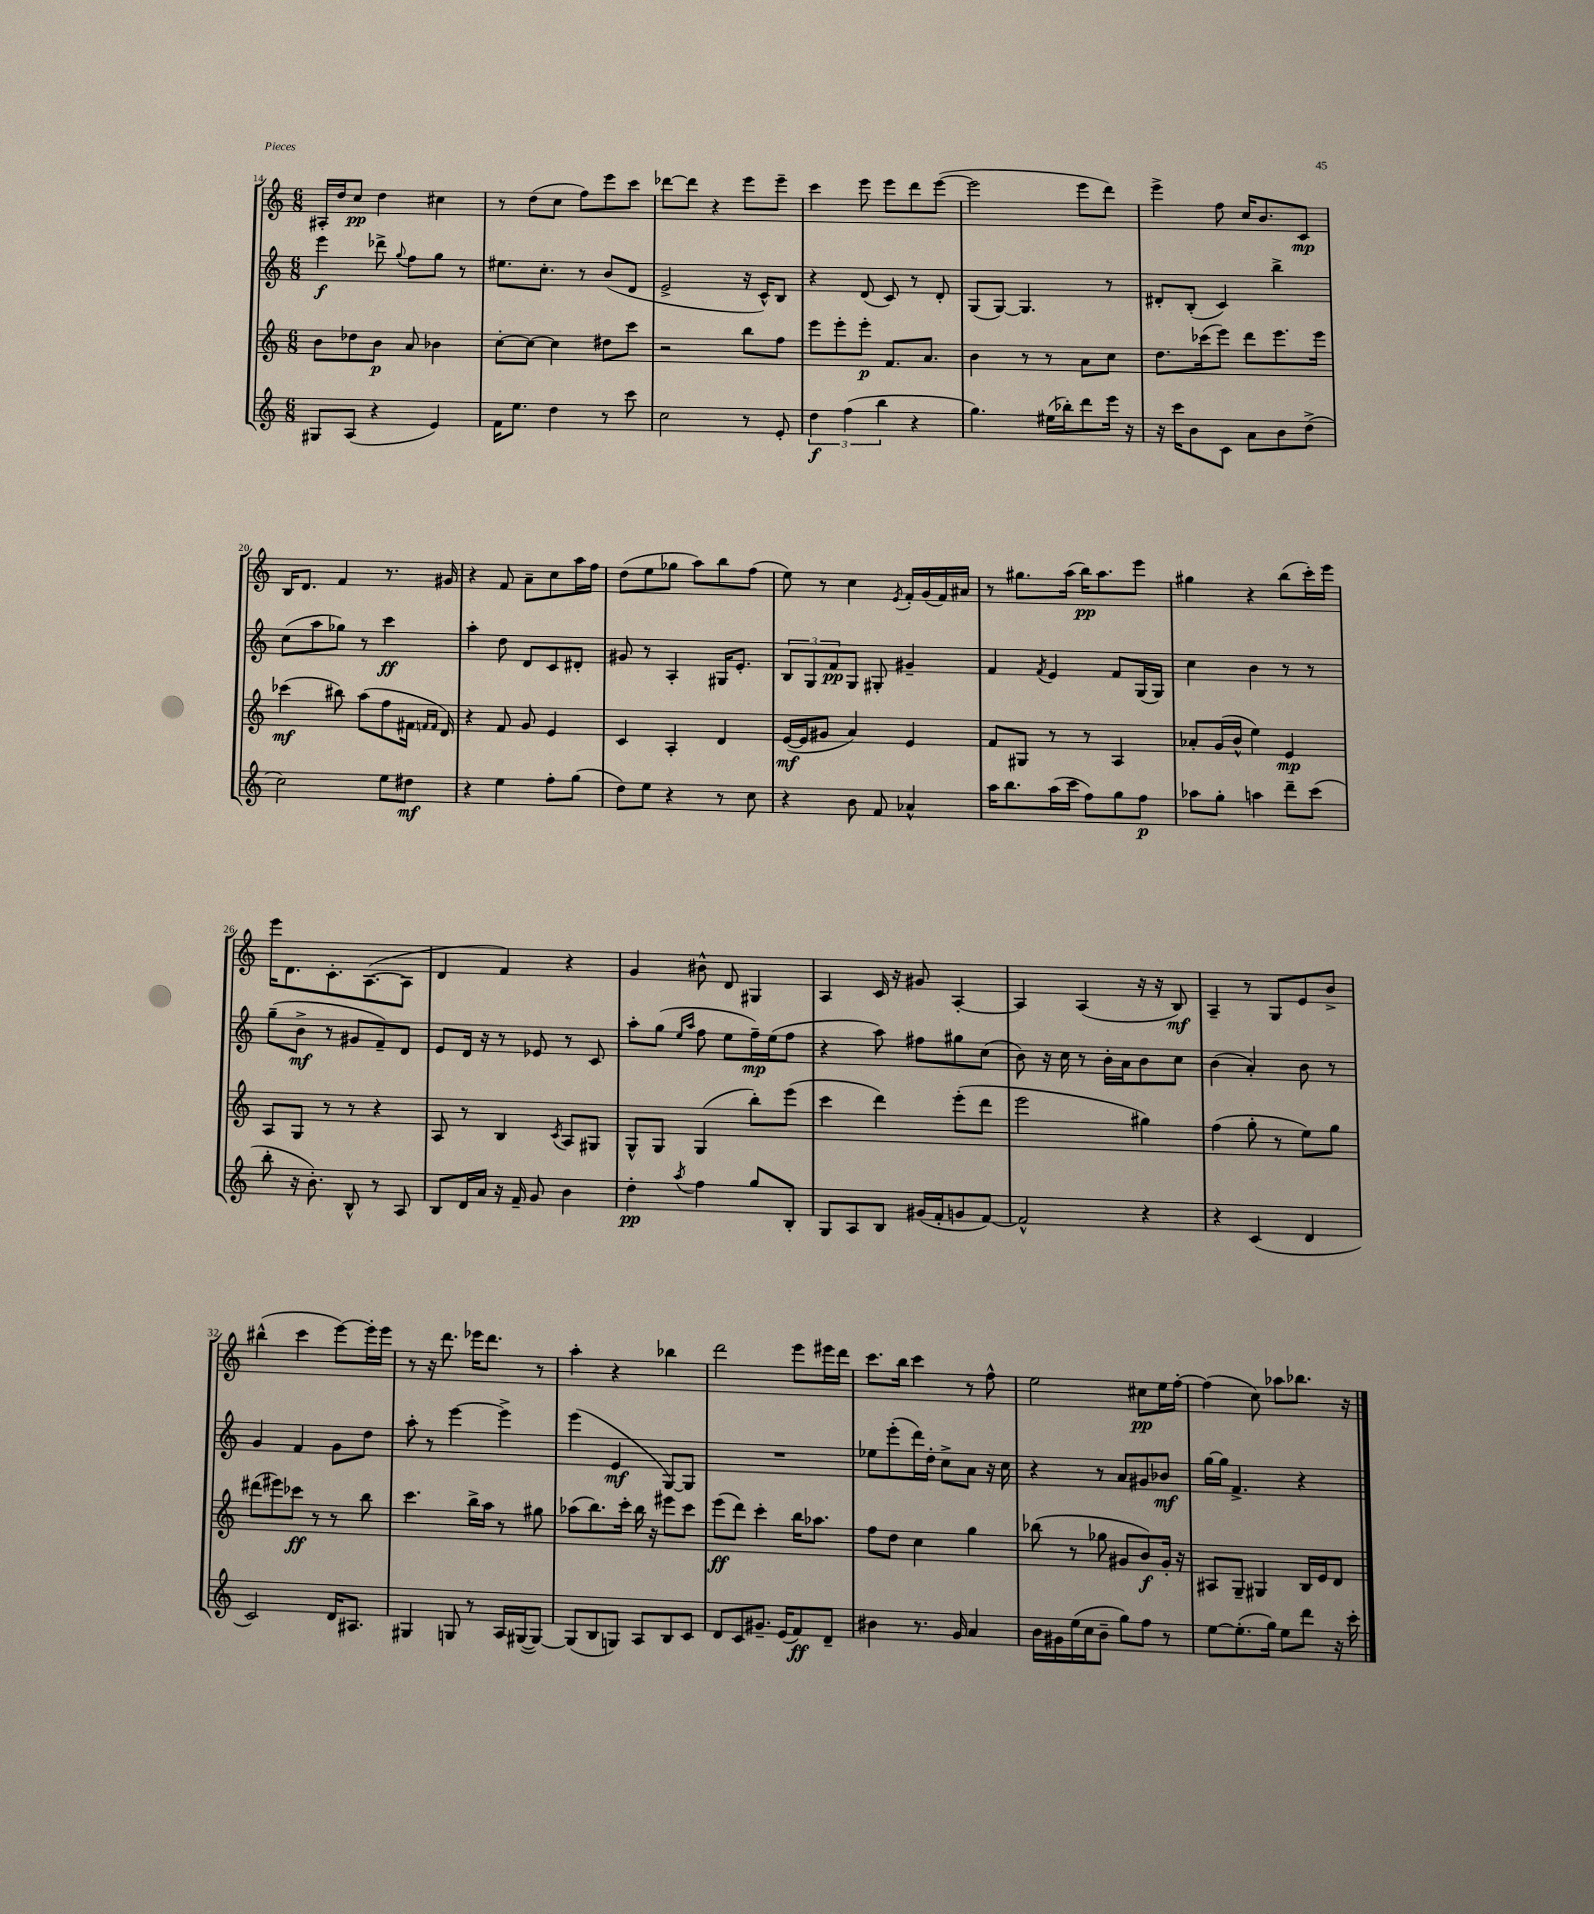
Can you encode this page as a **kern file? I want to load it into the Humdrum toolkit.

**kern	**dynam	**kern	**dynam	**kern	**dynam	**kern	**dynam
*part4	*part4	*part3	*part3	*part2	*part2	*part1	*part1
*staff4	*staff4	*staff3	*staff3	*staff2	*staff2	*staff1	*staff1
*clefG2	*	*clefG2	*	*clefG2	*	*clefG2	*
*k[]	*	*k[]	*	*k[]	*	*k[]	*
*M6/8	*	*M6/8	*	*M6/8	*	*M6/8	*
=14	=14	=14	=14	=14	=14	=14	=14
8G#X/L	.	8b\L	.	4eee\	f	16A#X'/LL	.
.	.	.	.	.	.	16dd/J	.
(8A/J	.	8dd-X\	.	.	.	8cc/J	pp
4r	.	8b\J	p	8ddd-X^\	.	4dd\	.
.	.	.	.	8qqgg/	.	.	.
.	.	8a/	.	8ff\L	.	.	.
4e/)	.	4b-X\	.	8gg\J	.	4cc#X\	.
.	.	.	.	8r	.	.	.
=15	=15	=15	=15	=15	=15	=15	=15
16f\KL	.	[8cc'\L	.	8.ee#X\L	.	8r	.
8.ee\J	.	.	.	.	.	.	.
.	.	8cc\J_	.	.	.	(8dd\L	.
.	.	.	.	8.cc'\J	.	.	.
4dd\	.	4cc\]	.	.	.	8cc\J	.
.	.	.	.	8r	.	8ff\L)	.
8r	.	8dd#X\L	.	(8b/L	.	8eee\	.
8ccc\	.	8ccc\J	.	8d/J	.	8ccc\J	.
=16	=16	=16	=16	=16	=16	=16	=16
2cc\	.	2r	.	2e^/	.	[8ddd-X\L	.
.	.	.	.	.	.	8ddd-\J]	.
.	.	.	.	.	.	4r	.
8r	.	8bb\L	.	16r	.	8eee\L	.
.	.	.	.	16c^^/KL)	.	.	.
8e'/	.	8ff\J	.	8B/J	.	8eee~\J	.
=17	=17	=17	=17	=17	=17	=17	=17
6dd\	f	8eee\L	.	4r	.	4ccc\	.
.	.	8eee'\	.	.	.	.	.
(6ff\	.	.	.	.	.	.	.
.	.	8eee'\J	p	(8d/	.	8eee\	.
6bb\	.	.	.	.	.	.	.
.	.	8.f/L	.	8c/)	.	8eee\L	.
4r	.	.	.	8r	.	8ddd\	.
.	.	8.a/J	.	.	.	.	.
.	.	.	.	8d'/	.	([8eee\J	.
=18	=18	=18	=18	=18	=18	=18	=18
4.gg\)	.	4b\	.	(8G/L	.	2eee\]	.
.	.	.	.	[8G/J)	.	.	.
.	.	8r	.	4.G/]	.	.	.
(16ee#X\LL	.	8r	.	.	.	.	.
16bb-X'\J)	.	.	.	.	.	.	.
8ddd\	.	8a\L	.	.	.	8eee\L	.
16eee\Jk	.	8cc\J	.	8r	.	8ddd\J)	.
16r	.	.	.	.	.	.	.
=19	=19	=19	=19	=19	=19	=19	=19
16r	.	8.dd\L	.	8d#X'/L	.	4eee^\	.
16ccc\KL	.	.	.	.	.	.	.
8b\	.	.	.	(8B'/J	.	.	.
.	.	(16ccc-X\k	.	.	.	.	.
8c\J	.	8eee\J)	.	4c/)	.	8ff\	.
8a\L	.	8ddd\L	.	.	.	16cc/KL	.
.	.	.	.	.	.	8.b/	.
8b\	.	8.eee\	.	4bb^\	.	.	.
(8dd^\J	.	.	.	.	.	8c/J	mp
.	.	16eee\Jk	.	.	.	.	.
!!LO:LB:g=z
=20	=20	=20	=20	=20	=20	=20	=20
2cc\)	.	(4ccc-X\	mf	(8cc\L	.	16B/KL	.
.	.	.	.	.	.	8.d/J	.
.	.	.	.	8aa\	.	.	.
.	.	8bb#X\)	.	8gg-X\J)	.	4f/	.
.	.	(8aa\L	.	8r	.	.	.
8ee\L	.	8ff\	.	4ccc\	ff	8.r	.
8dd#X\J	mf	16f#X\Jk	.	.	.	.	.
.	.	16qqfn/LL	.	.	.	.	.
.	.	16qqf/JJ	.	.	.	.	.
.	.	16d/)	.	.	.	16g#X/	.
=21	=21	=21	=21	=21	=21	=21	=21
4r	.	4r	.	4aa'\	.	4r	.
4ee\	.	8f/	.	8dd\	.	8f/	.
.	.	8g/	.	8d/L	.	8a~\L	.
8ff'\L	.	4e/	.	8c/	.	8cc\	.
(8gg\J	.	.	.	8d#X'/J	.	16aa\L	.
.	.	.	.	.	.	16ff\JJ	.
=22	=22	=22	=22	=22	=22	=22	=22
8dd\L)	.	4c/	.	8g#X/	.	(8dd\L	.
8ee\J	.	.	.	8r	.	8ee\	.
4r	.	4A'/	.	4A'/	.	8gg-X\J	.
.	.	.	.	.	.	8aa\L)	.
8r	.	4d/	.	16G#X/KL	.	8bb\	.
.	.	.	.	8.e'/J	.	.	.
8cc\	.	.	.	.	.	(8ff\J	.
=23	=23	=23	=23	=23	=23	=23	=23
4r	.	([16e/LL	mf	12B/L	.	8ee\)	.
.	.	16e/J]	.	.	.	.	.
.	.	.	.	12G/	.	.	.
.	.	8g#X/J	.	.	.	8r	.
.	.	.	.	12f/	pp	.	.
8b\	.	4a/)	.	8G/J	.	4cc\	.
8f/	.	.	.	8G#X'/	.	.	.
.	.	.	.	.	.	8qe/	.
4a-X^^/	.	4e/	.	4g#X~/	.	16f'/LL	.
.	.	.	.	.	.	(16g/	.
.	.	.	.	.	.	16f/)	.
.	.	.	.	.	.	16a#X/JJ	.
=24	=24	=24	=24	=24	=24	=24	=24
16aa\KL	.	8f/L	.	4f/	.	8r	.
8.bb\	.	.	.	.	.	.	.
.	.	8G#X/J	.	.	.	8.gg#X\L	.
.	.	.	.	8qf/	.	.	.
(16aa\L	.	8r	.	4e/	.	.	.
16ccc\JJ	.	.	.	.	.	(16aa\Jk	.
8ff\L)	.	8r	.	.	.	16bb\KL)	pp
.	.	.	.	.	.	8.aa\	.
8gg\	.	4A/	.	8f/L	.	.	.
8ff\J	p	.	.	(16G/L	.	8eee\J	.
.	.	.	.	16G/JJ)	.	.	.
=25	=25	=25	=25	=25	=25	=25	=25
8aa-X\L	.	8a-X'/L	.	4cc\	.	4gg#X\	.
8gg'\J	.	(16g/L	.	.	.	.	.
.	.	16b^^/JJ	.	.	.	.	.
4aan\	.	4ee\)	.	4b\	.	4r	.
8ddd~\L	.	4e/	mp	8r	.	(8bb\L	.
(8ccc\J	.	.	.	8r	.	16ccc'\L)	.
.	.	.	.	.	.	16eee\JJ	.
!!LO:LB:g=z
=26	=26	=26	=26	=26	=26	=26	=26
8bb'\	.	8A/L	.	(8gg~\L	.	16eee\KL	.
.	.	.	.	.	.	8.d\	.
16r	.	8G/J	.	8b^\J	mf	.	.
8.b'\)	.	.	.	.	.	.	.
.	.	8r	.	8r	.	8.c'\	.
8B^^/	.	8r	.	8g#X/L	.	.	.
.	.	.	.	.	.	([8.A\	.
8r	.	4r	.	8f~/)	.	.	.
8A/	.	.	.	8d/J	.	8A\J]	.
=27	=27	=27	=27	=27	=27	=27	=27
8B/L	.	8A/	.	8e/L	.	4d/	.
16d/L	.	8r	.	16d/Jk	.	.	.
16a/JJ	.	.	.	16r	.	.	.
16r	.	4B/	.	8r	.	4f/)	.
16f~/	.	.	.	.	.	.	.
8g/	.	.	.	8e-X/	.	.	.
.	.	8qc/	.	.	.	.	.
4b\	.	8A/L	.	8r	.	4r	.
.	.	8G#X/J	.	8c/	.	.	.
=28	=28	=28	=28	=28	=28	=28	=28
4dd'\	pp	8G^^/L	.	8aa'\L	.	4g/	.
.	.	8G/J	.	(8gg\J	.	.	.
.	.	.	.	16qqee/LL	.	.	.
8qaa/	.	.	.	16qqaa/JJ	.	.	.
4ff\	.	(4G/	.	8ff\	.	8b#X^^\	.
.	.	.	.	8ee\L	.	8d/	.
8gg/L	.	8bb'\L)	.	16ff~\L)	mp	4G#X/	.
.	.	.	.	(16ee\J	.	.	.
8B'/J	.	(8eee\J	.	8ff\J	.	.	.
=29	=29	=29	=29	=29	=29	=29	=29
8G/L	.	4ccc\	.	4r	.	4A/	.
8A/	.	.	.	.	.	.	.
8B/J	.	4ddd\)	.	8aa\)	.	16c/	.
.	.	.	.	.	.	16r	.
(16g#X/LL	.	.	.	8ff#X\L	.	8g#X/	.
16f'/J	.	.	.	.	.	.	.
8gn/	.	(8eee'\L	.	8gg#X\	.	[4A'/	.
[8f/J)	.	8ddd\J	.	(8cc\J	.	.	.
=30	=30	=30	=30	=30	=30	=30	=30
2f^^/]	.	2eee\	.	8b\)	.	4A/]	.
.	.	.	.	16r	.	.	.
.	.	.	.	16cc\	.	.	.
.	.	.	.	8r	.	(4A/	.
.	.	.	.	16b'\LL	.	.	.
.	.	.	.	16a\J	.	.	.
4r	.	4gg#X\)	.	8b\	.	16r	.
.	.	.	.	.	.	16r	.
.	.	.	.	8cc\J	.	8B/)	mf
=31	=31	=31	=31	=31	=31	=31	=31
4r	.	(4ff\	.	(4b\	.	4A~/	.
(4c/	.	8gg'\	.	4a'/)	.	8r	.
.	.	8r	.	.	.	8G/L	.
4d/	.	8ee\L)	.	8b\	.	8e/	.
.	.	8gg\J	.	8r	.	8b^/J	.
!!LO:LB:g=z
=32	=32	=32	=32	=32	=32	=32	=32
2c/)	.	(8ddd#X\L	.	4g/	.	(4bb#X^^\	.
.	.	8eee#X\)	.	.	.	.	.
.	.	8ccc-X\J	ff	4f/	.	4ccc\	.
.	.	8r	.	.	.	.	.
16d/KL	.	8r	.	8g\L	.	[8eee\L)	.
8.A#X/J	.	.	.	.	.	.	.
.	.	8bb\	.	8dd\J	.	16eee'\L]	.
.	.	.	.	.	.	16eee\JJ	.
=33	=33	=33	=33	=33	=33	=33	=33
4G#X/	.	4.ccc\	.	8aa'\	.	8r	.
.	.	.	.	8r	.	16r	.
.	.	.	.	.	.	8.ddd\	.
8Gn/	.	.	.	[4eee\	.	.	.
8r	.	16bb^\LL	.	.	.	16eee-X\KL	.
.	.	16aa\JJ	.	.	.	8.ddd\J	.
16A/LL	.	8r	.	4eee^\]	.	.	.
([16G#X/J	.	.	.	.	.	.	.
8G#/J_)	.	8gg#X\	.	.	.	8r	.
=34	=34	=34	=34	=34	=34	=34	=34
(8G#/L]	.	(8aa-X\L	.	(4eee\	.	4aa'\	.
8B/	.	8.bb\)	.	.	.	.	.
8Gn/J)	.	.	.	4e/	mf	4r	.
.	.	16ccc'\Jk	.	.	.	.	.
8A/L	.	16bb\	.	.	.	.	.
.	.	16r	.	.	.	.	.
8B/	.	8eee#X\L	.	[8G/L)	.	4bb-X\	.
8c/J	.	8ccc\J	.	8G/J]	.	.	.
=35	=35	=35	=35	=35	=35	=35	=35
8d/L	.	(8eee\L	ff	2.r	.	2ddd\	.
8c/	.	8ddd\J)	.	.	.	.	.
8.g#X~/J	.	4ccc'\	.	.	.	.	.
(16e/KL	.	.	.	.	.	.	.
8f/)	ff	16bb\KL	.	.	.	8eee\L	.
.	.	8.aa-X\J	.	.	.	.	.
8d~/J	.	.	.	.	.	16eee#X\L	.
.	.	.	.	.	.	16ddd\JJ	.
=36	=36	=36	=36	=36	=36	=36	=36
4b#X\	.	8ff\L	.	8ee-X\L	.	8.ccc\L	.
.	.	8dd\J	.	(8eee'\	.	.	.
.	.	.	.	.	.	16bb\Jk	.
8.r	.	4cc\	.	16ddd\L)	.	4ccc\	.
.	.	.	.	16dd'\JJ	.	.	.
.	.	.	.	8cc^\L	.	.	.
16g/	.	.	.	.	.	.	.
4a/	.	4gg\	.	8a\J	.	8r	.
.	.	.	.	16r	.	8ff^^\	.
.	.	.	.	16cc\	.	.	.
=37	=37	=37	=37	=37	=37	=37	=37
16b\LL	.	(8bb-X\	.	4r	.	2ee\	.
16g#X\	.	.	.	.	.	.	.
(16ee\	.	8r	.	.	.	.	.
16cc\J	.	.	.	.	.	.	.
8b~\J	.	8gg-X\	.	8r	.	.	.
8gg\L)	.	8g#X/L	.	8a/L	.	.	.
8ff\J	.	8b/)	f	8g#X/	.	8cc#X\L	pp
8r	.	16g#'/Jk	.	8b-X/J	mf	16ee\L	.
.	.	16r	.	.	.	[16ff'\JJ	.
=38	=38	=38	=38	=38	=38	=38	=38
[8ee\L	.	8A#X/L	.	[16gg\LL	.	(4ff\]	.
.	.	.	.	16gg\JJ]	.	.	.
(8.ee'\]	.	8G~/J	.	4.f^/	.	.	.
.	.	4G#X/	.	.	.	8cc\)	.
16gg\Jk)	.	.	.	.	.	.	.
8ee\L	.	.	.	.	.	8aa-X\L	.
8ddd\J	.	16B/LL	.	4r	.	8.bb-X\J	.
.	.	16e/J	.	.	.	.	.
16r	.	8d/J	.	.	.	.	.
16ccc'\	.	.	.	.	.	16r	.
==	==	==	==	==	==	==	==
*-	*-	*-	*-	*-	*-	*-	*-
